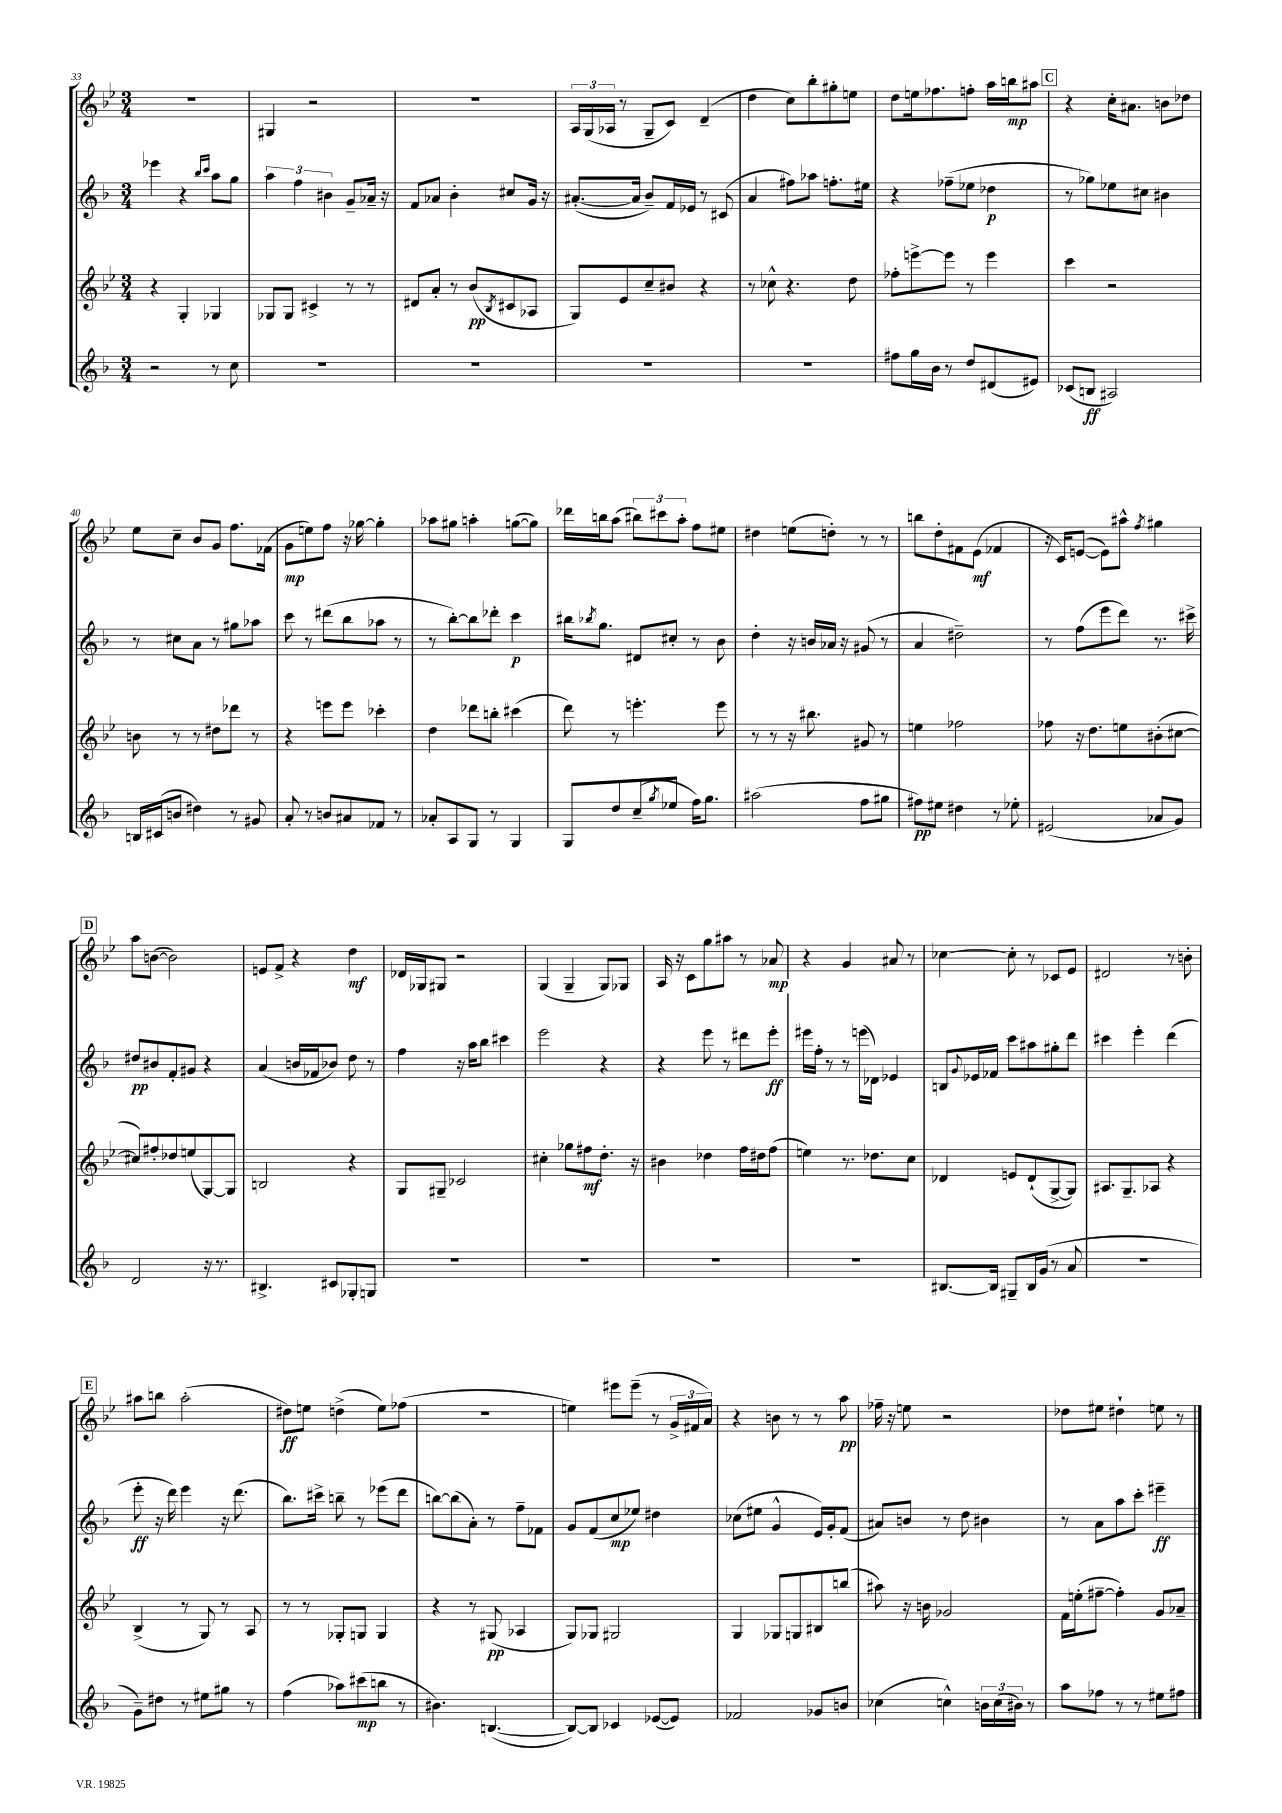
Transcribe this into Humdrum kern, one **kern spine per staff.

**kern	**kern	**kern	**kern
*staff4	*staff3	*staff2	*staff1
*clefG2	*clefG2	*clefG2	*clefG2
*k[b-]	*k[b-e-]	*k[b-]	*k[b-e-]
*M3/4	*M3/4	*M3/4	*M3/4
2r	4r	4eee-	2.r
.	4G'	4r	.
.	.	16qqbb-	.
.	.	16qqccc	.
8r	4G-	8aa	.
8cc	.	8gg	.
=	=	=	=
2.r	8G-	6aa	4G#
.	8G-	.	.
.	.	6ff	.
.	4c#^	.	2r
.	.	6b#	.
.	8r	8g~	.
.	8r	16a-~	.
.	.	16r	.
=	=	=	=
2.r	8d#	8f	2.r
.	8a'	8a-	.
.	8r	4b-'	.
.	(8b-	.	.
.	8qB-	.	.
.	8c#	8cc#	.
.	8A-	16g	.
.	.	16r	.
=	=	=	=
2.r	8G)	([8.a#'	24A
.	.	.	(24G
.	.	.	24A-
.	8e-	.	8r
.	.	16a#]	.
.	8cc~	8b-~)	8G~
.	8b#	16f	8c)
.	.	16e-	.
.	4r	8r	(4d~
.	.	(8c#	.
=	=	=	=
2.r	8r	4a	4dd
.	8cc-^^	.	.
.	4.r	8ff#)	8cc)
.	.	8aa-	8bb-'
.	.	8.ff'	8gg#'
.	8dd	.	8ee
.	.	16ee#	.
=	=	=	=
8ff#	8ff-'	4r	8dd
16gg	[8eee^	.	16ee
16b-	.	.	8.ff-
8r	8eee]	(8ff-~	.
8dd	8r	8ee-	8ff'
(8d#	4eee	4dd-	16aa
.	.	.	16bb
8e#)	.	.	8aa#
=	=	=	=
(8c-	4ccc	8r	4r
8B	.	8gg-)	.
2A#)	2r	8ee-	16cc'
.	.	.	8.a#
.	.	8cc#	.
.	.	4b#	8b
.	.	.	8dd-
=	=	=	=
16B	8b	8r	8ee-
(16c#	.	.	.
8b	8r	8cc#	8cc~
4dd#)	8r	8a	8b-
.	8dd#	8r	8g
8r	8ddd-	8gg#	8.ff
8g#	8r	8aa-	.
.	.	.	(16f-
=	=	=	=
8a'	4r	8ccc	8g
8r	.	8r	8ee)
8b	8eee	(8ddd#	8ff
8a#	8eee	8bb-	16r
.	.	.	[16gg-
8f-	4ccc-'	8aa-	4gg-']
8r	.	8r	.
=	=	=	=
8a-'	4dd	8r	8aa-
8A	.	[8bb-')	8gg#
8G	8ddd-	8bb-]	4aa'
8r	8bb'	8ddd-'	.
4G	(4ccc#	4ccc	([8gg
.	.	.	8gg])
=	=	=	=
8G	8ddd)	16bb#	16ddd-
.	.	8qbb-	.
.	.	8.gg	16bb
8dd	8r	.	(8aa
(8cc~	4.eee'	8d#	12bb#)
.	.	.	12ccc#
8qgg	.	.	.
8ee-	.	8cc#'	.
.	.	.	12aa'
16ff)	.	8r	8ff
8.gg	.	.	.
.	8eee	8b-	8ee#
=	=	=	=
(2aa#	8r	4dd'	4dd#
.	8r	.	.
.	16r	16r	(8ee
.	8.bb#	16b	.
.	.	16a-	8dd')
.	.	16r	.
8ff	8g#	(8g#	8r
8gg#	8r	8r	8r
=	=	=	=
8ff#)	4ee	4a	8bb
8ee#	.	.	8dd'
4dd#	2ff-	2dd#~)	8f#
.	.	.	(8e-
8r	.	.	4f-
8ee-'	.	.	.
=	=	=	=
(2e#	8ff-	8r	16r
.	.	.	16c)
.	16r	(8ff	([8e
.	8.dd	.	.
.	.	8eee	8e])
.	8ee	8ddd)	8aa#^^
.	.	.	8qff
8a-	(8b#'	8.r	4gg#
8g)	[8cc#	.	.
.	.	16ccc#^	.
=	=	=	=
2d	8cc#])	8dd#	8aa
.	8ff#'	8b#	([8b
.	8dd-	8f'	2b])
.	(8ee	8g#	.
16r	[8G)	4r	.
8.r	.	.	.
.	8G]	.	.
=	=	=	=
4.B#^	2B	(4a	8e
.	.	.	8f^
.	.	16b	4r
.	.	16f-	.
8c#	.	8b-)	.
8G-'	4r	8dd	4dd
8G	.	8r	.
=	=	=	=
2.r	8G	4ff	16d-
.	.	.	16G-
.	8G#~	.	8G#
.	2c-	16r	2r
.	.	16aa	.
.	.	8bb-	.
.	.	4ccc#	.
=	=	=	=
2.r	4cc#'	2eee	(4G
.	8gg-	.	4G~
.	8ff#	.	.
.	8.dd'	4r	8G)
.	.	.	8G-
.	16r	.	.
=	=	=	=
2.r	4b#	4r	16A
.	.	.	16r
.	.	.	8c
.	4dd-	8eee	8gg
.	.	8r	8aa#
.	16ff	8ddd#	8r
.	16dd#	.	.
.	(8ff	8eee'	8a-
=	=	=	=
2.r	4ee)	16eee#	4r
.	.	16ff'	.
.	.	8r	.
.	8.r	8r	4g
.	.	(16eee	.
.	8.dd-	16d-)	.
.	.	4e-	8a#
.	8cc	.	8r
=	=	=	=
[8.B#	4d-	8B	[4cc-
.	.	8qqg	.
.	.	16e-	.
16B#]	.	16f-	.
8G#~	8e	8ccc	8cc-']
16B#	(8d-`	8aa#	8r
(16g	.	.	.
8r	[8G^	8gg#'	8c-
8a	8G])	8ddd	8e-
=	=	=	=
2.r	8.A#	4ccc#	2d#
.	8.G~	.	.
.	.	4eee'	.
.	8A-	.	.
.	4r	(4ddd	8r
.	.	.	8b'
=	=	=	=
8g~)	(4B-^	8eee'	8aa#
8dd#	.	16r	8bb
.	.	16ddd)	.
8r	8r	4eee	(2aa#'
8ee#	8G)	.	.
8gg#	8r	16r	.
.	.	(8.ddd	.
8r	8A	.	.
=	=	=	=
(4ff	8r	8.bb-)	8dd#)
.	8r	.	8ee
.	.	16ccc#^	.
8aa-)	8G-'	8bb~	(4dd^
(8ccc#	8G	8r	.
8bb	4G	(8eee-	8ee)
8r	.	8ddd	(8ff-
=	=	=	=
4.b#)	4r	[8bb)	2.r
.	.	(8bb]	.
.	8r	8a')	.
([4.B	(8G#	8r	.
.	4A-	8ff~	.
.	.	8f-	.
=	=	=	=
8B_)	8G)	8g	4ee)
8B]	8G-	(8f	.
4c-	2G#	8cc	8eee#
.	.	8ee-)	(8eee#~
([8e-	.	4dd#	8r
8e-])	.	.	24g^
.	.	.	24f#
.	.	.	24a)
=	=	=	=
2f-	4G	(8cc-	4r
.	.	8ee#	.
.	8G-	4g^^	8b
.	8G	.	8r
8g-	8B#	16e)	8r
.	.	16g'	.
8b	(8bb	(8f	8aa
=	=	=	=
(4cc-	8aa#)	8a#)	16ff-~
.	.	.	16r
.	16r	8b	8ee
.	16b	.	.
4cc^^)	2g-	8r	2r
.	.	8dd	.
24b	.	4b#	.
(24cc	.	.	.
24b#)	.	.	.
8r	.	.	.
=	=	=	=
8aa	16f	8r	8dd-
.	(16ee'	.	.
8ff-	[8ff#~	8a	8ee#
8r	4ff#'])	8aa	4dd#`
8r	.	8ccc'	.
8ee#	8g	4eee#~	8ee
8ff#	8a-~	.	8r
==	==	==	==
*-	*-	*-	*-
